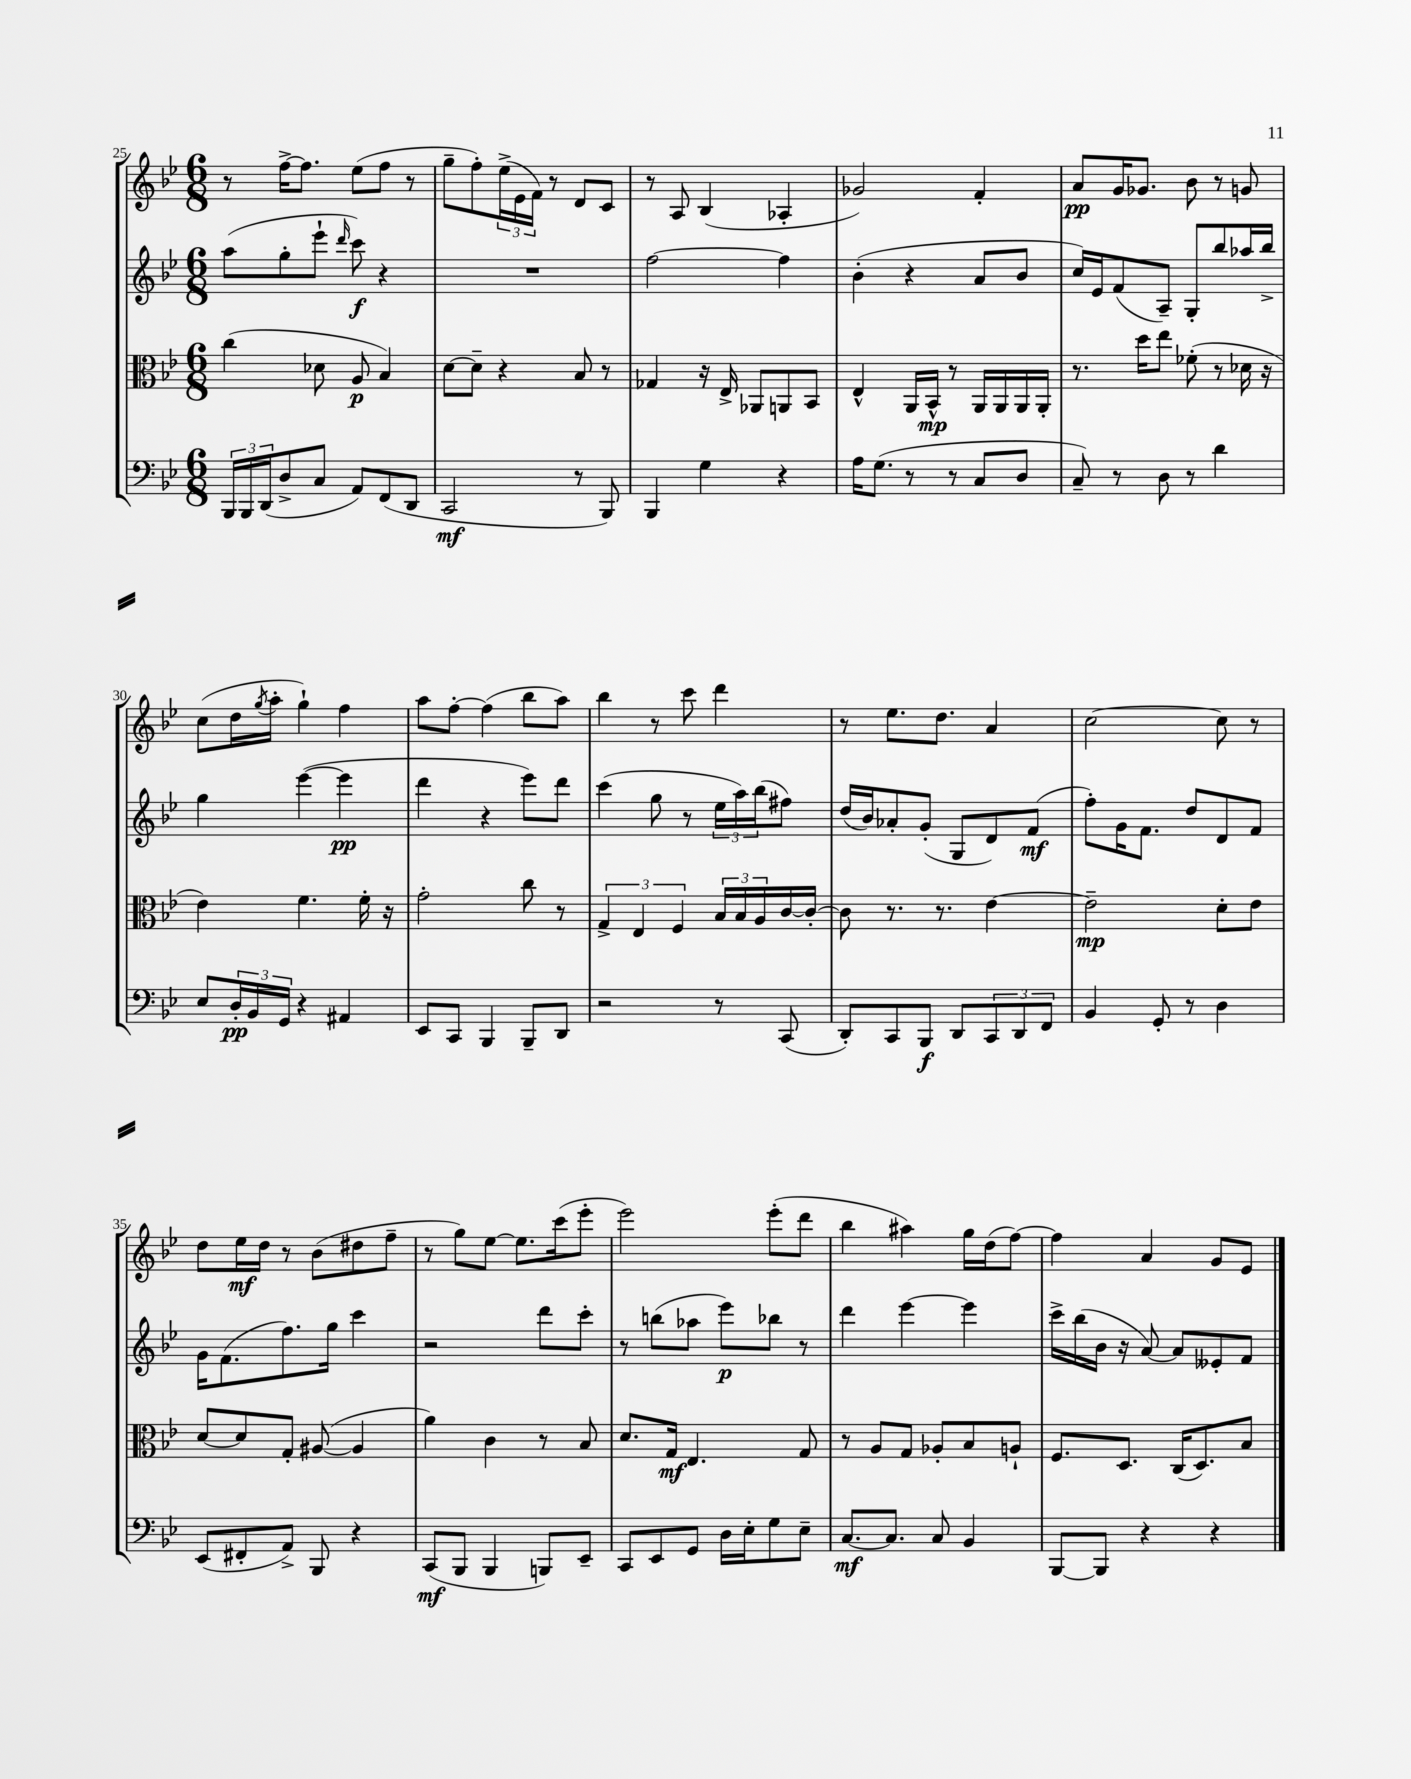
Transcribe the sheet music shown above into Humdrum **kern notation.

**kern	**dynam	**kern	**dynam	**kern	**dynam	**kern	**dynam
*part4	*part4	*part3	*part3	*part2	*part2	*part1	*part1
*staff4	*staff4	*staff3	*staff3	*staff2	*staff2	*staff1	*staff1
*clefF4	*	*clefC3	*	*clefG2	*	*clefG2	*
*k[b-e-]	*	*k[b-e-]	*	*k[b-e-]	*	*k[b-e-]	*
*M6/8	*	*M6/8	*	*M6/8	*	*M6/8	*
=25	=25	=25	=25	=25	=25	=25	=25
24BBB-/LL	.	(4cc\	.	(8aa\L	.	8r	.
24BBB-/	.	.	.	.	.	.	.
(24DD/J	.	.	.	.	.	.	.
8D^/	.	.	.	8gg'\	.	[16ff^\KL	.
.	.	.	.	.	.	8.ff\J]	.
8C/J	.	8d-X\	.	8eee-`\J	.	.	.
.	.	.	.	16qqddd/	.	.	.
8AA/L)	.	8A/	p	8ccc\)	f	(8ee-\L	.
(8FF/	.	4B-/)	.	4r	.	8ff\J	.
8DD/J	.	.	.	.	.	8r	.
=26	=26	=26	=26	=26	=26	=26	=26
2CC/	mf	[8d\L	.	2.r	.	8gg~\L	.
.	.	8d~\J]	.	.	.	8ff'\)	.
.	.	4r	.	.	.	(24ee-^\L	.
.	.	.	.	.	.	24e-\	.
.	.	.	.	.	.	24f\JJ)	.
.	.	.	.	.	.	8r	.
8r	.	8B-/	.	.	.	8d/L	.
8BBB-/)	.	8r	.	.	.	8c/J	.
=27	=27	=27	=27	=27	=27	=27	=27
4BBB-/	.	4G-X/	.	[2ff\	.	8r	.
.	.	.	.	.	.	8A/	.
4G\	.	16r	.	.	.	(4B-/	.
.	.	16E-^/	.	.	.	.	.
.	.	8AA-X/L	.	.	.	.	.
4r	.	8AAn/	.	4ff\]	.	4A-X'/	.
.	.	8BB-/J	.	.	.	.	.
=28	=28	=28	=28	=28	=28	=28	=28
16A\KL	.	4E-^^/	.	(4b-'\	.	2g-X/)	.
(8.G\J	.	.	.	.	.	.	.
8r	.	16AA/LL	.	4r	.	.	.
.	.	16BB-^^/JJ	mp	.	.	.	.
8r	.	8r	.	.	.	.	.
8C/L	.	16AA/LL	.	8a/L	.	4f'/	.
.	.	16AA/	.	.	.	.	.
8D/J	.	16AA/	.	8b-/J	.	.	.
.	.	16AA'/JJ	.	.	.	.	.
=29	=29	=29	=29	=29	=29	=29	=29
8C~/)	.	8.r	.	16cc/LL)	.	8a/L	pp
.	.	.	.	16e-/J	.	.	.
8r	.	.	.	(8f/	.	16g/K	.
.	.	16dd\KL	.	.	.	8.g-X/J	.
8D\	.	8ee-\J	.	8A~/J)	.	.	.
8r	.	(8f-X'\	.	8G'/L	.	8b-\	.
4d\	.	8r	.	8bb-/	.	8r	.
.	.	16d-X\	.	16aa-X/L	.	8gn/	.
.	.	16r	.	16bb-^/JJ	.	.	.
!!LO:LB:g=z
=30	=30	=30	=30	=30	=30	=30	=30
8E-/L	.	4e-\)	.	4gg\	.	(8cc\L	.
24D'/L	pp	.	.	.	.	16dd\L	.
24BB-/	.	.	.	.	.	.	.
.	.	.	.	.	.	8qgg/	.
.	.	.	.	.	.	16aa'\JJ	.
24GG/JJ	.	.	.	.	.	.	.
4r	.	4.f\	.	([4eee-\	.	4gg`\)	.
4AA#X/	.	.	.	4eee-\]	pp	4ff\	.
.	.	16f'\	.	.	.	.	.
.	.	16r	.	.	.	.	.
=31	=31	=31	=31	=31	=31	=31	=31
8EE-/L	.	2g'\	.	4ddd\	.	8aa\L	.
8CC/J	.	.	.	.	.	[8ff'\J	.
4BBB-/	.	.	.	4r	.	(4ff\]	.
8BBB-~/L	.	8cc\	.	8eee-\L)	.	8bb-\L	.
8DD/J	.	8r	.	8ddd\J	.	8aa\J)	.
=32	=32	=32	=32	=32	=32	=32	=32
2r	.	6G^/	.	(4ccc\	.	4bb-\	.
.	.	6E-/	.	.	.	.	.
.	.	.	.	8gg\	.	8r	.
.	.	6F/	.	.	.	.	.
.	.	.	.	8r	.	8ccc\	.
8r	.	24B-/LL	.	24ee-\LL	.	4ddd\	.
.	.	24B-/	.	24aa\)	.	.	.
.	.	24A/	.	(24bb-\J	.	.	.
(8CC/	.	[16c/	.	8ff#X\J)	.	.	.
.	.	16c'/JJ_	.	.	.	.	.
=33	=33	=33	=33	=33	=33	=33	=33
8DD'/L)	.	8c\]	.	(16dd/LL	.	8r	.
.	.	.	.	16b-/J)	.	.	.
8CC/	.	8.r	.	8a-X'/	.	8.ee-\L	.
8BBB-/J	f	.	.	(8g'/J	.	.	.
.	.	8.r	.	.	.	8.dd\J	.
8DD/L	.	.	.	8G/L	.	.	.
12CC/	.	[4e-\	.	8d/)	.	4a/	.
12DD/	.	.	.	.	.	.	.
.	.	.	.	(8f/J	mf	.	.
12FF/J	.	.	.	.	.	.	.
=34	=34	=34	=34	=34	=34	=34	=34
4BB-/	.	2e-~\]	mp	8ff'\L)	.	[2cc\	.
.	.	.	.	16g\K	.	.	.
.	.	.	.	8.f\J	.	.	.
8GG'/	.	.	.	.	.	.	.
8r	.	.	.	8dd/L	.	.	.
4D\	.	8d'\L	.	8d/	.	8cc\]	.
.	.	8e-\J	.	8f/J	.	8r	.
!!LO:LB:g=z
=35	=35	=35	=35	=35	=35	=35	=35
(8EE-/L	.	[8d/L	.	16g\KL	.	8dd\L	.
.	.	.	.	(8.f\	.	.	.
8FF#X'/	.	8d/]	.	.	.	16ee-\L	mf
.	.	.	.	.	.	16dd\JJ	.
8AA^/J)	.	8G'/J	.	8.ff\)	.	8r	.
8BBB-/	.	([8A#X/	.	.	.	(8b-\L	.
.	.	.	.	16gg\Jk	.	.	.
4r	.	4A#/]	.	4ccc\	.	8dd#X\	.
.	.	.	.	.	.	8ff~\J	.
=36	=36	=36	=36	=36	=36	=36	=36
(8CC/L	mf	4a\)	.	2r	.	8r	.
8BBB-/J	.	.	.	.	.	8gg\L)	.
4BBB-/	.	4c\	.	.	.	[8ee-\J	.
.	.	.	.	.	.	8.ee-\L]	.
8BBBn/L)	.	8r	.	8ddd\L	.	.	.
.	.	.	.	.	.	(16ccc\k	.
8EE-~/J	.	8B-/	.	8ccc'\J	.	8eee-'\J	.
=37	=37	=37	=37	=37	=37	=37	=37
8CC/L	.	8.d/L	.	8r	.	2eee-\)	.
8EE-/	.	.	.	(8bbn\L	.	.	.
.	.	16G/Jk	mf	.	.	.	.
8GG/J	.	4.E-/	.	8aa-X\J	.	.	.
16D\LL	.	.	.	8eee-\L)	p	.	.
16E-'\J	.	.	.	.	.	.	.
8G\	.	.	.	8bb-X\J	.	(8eee-'\L	.
8E-~\J	.	8G/	.	8r	.	8ddd\J	.
=38	=38	=38	=38	=38	=38	=38	=38
[8.C/L	mf	8r	.	4ddd\	.	4bb-\	.
.	.	8A/L	.	.	.	.	.
8.C/J]	.	.	.	.	.	.	.
.	.	8G/J	.	[4eee-\	.	4aa#X\)	.
8C/	.	8A-X'/L	.	.	.	.	.
4BB-/	.	8B-/	.	4eee-\]	.	16gg\LL	.
.	.	.	.	.	.	(16dd\J	.
.	.	8An`/J	.	.	.	[8ff\J)	.
=39	=39	=39	=39	=39	=39	=39	=39
[8BBB-/L	.	8.F/L	.	16ccc^\LL	.	4ff\]	.
.	.	.	.	(16bb-\	.	.	.
8BBB-/J]	.	.	.	16b-\JJ	.	.	.
.	.	8.D/J	.	16r	.	.	.
4r	.	.	.	[8a/)	.	4a/	.
.	.	(16C/KL	.	8a/L]	.	.	.
.	.	8.D/)	.	.	.	.	.
4r	.	.	.	8e--X'/	.	8g/L	.
.	.	8B-/J	.	8f/J	.	8e-/J	.
==	==	==	==	==	==	==	==
*-	*-	*-	*-	*-	*-	*-	*-
